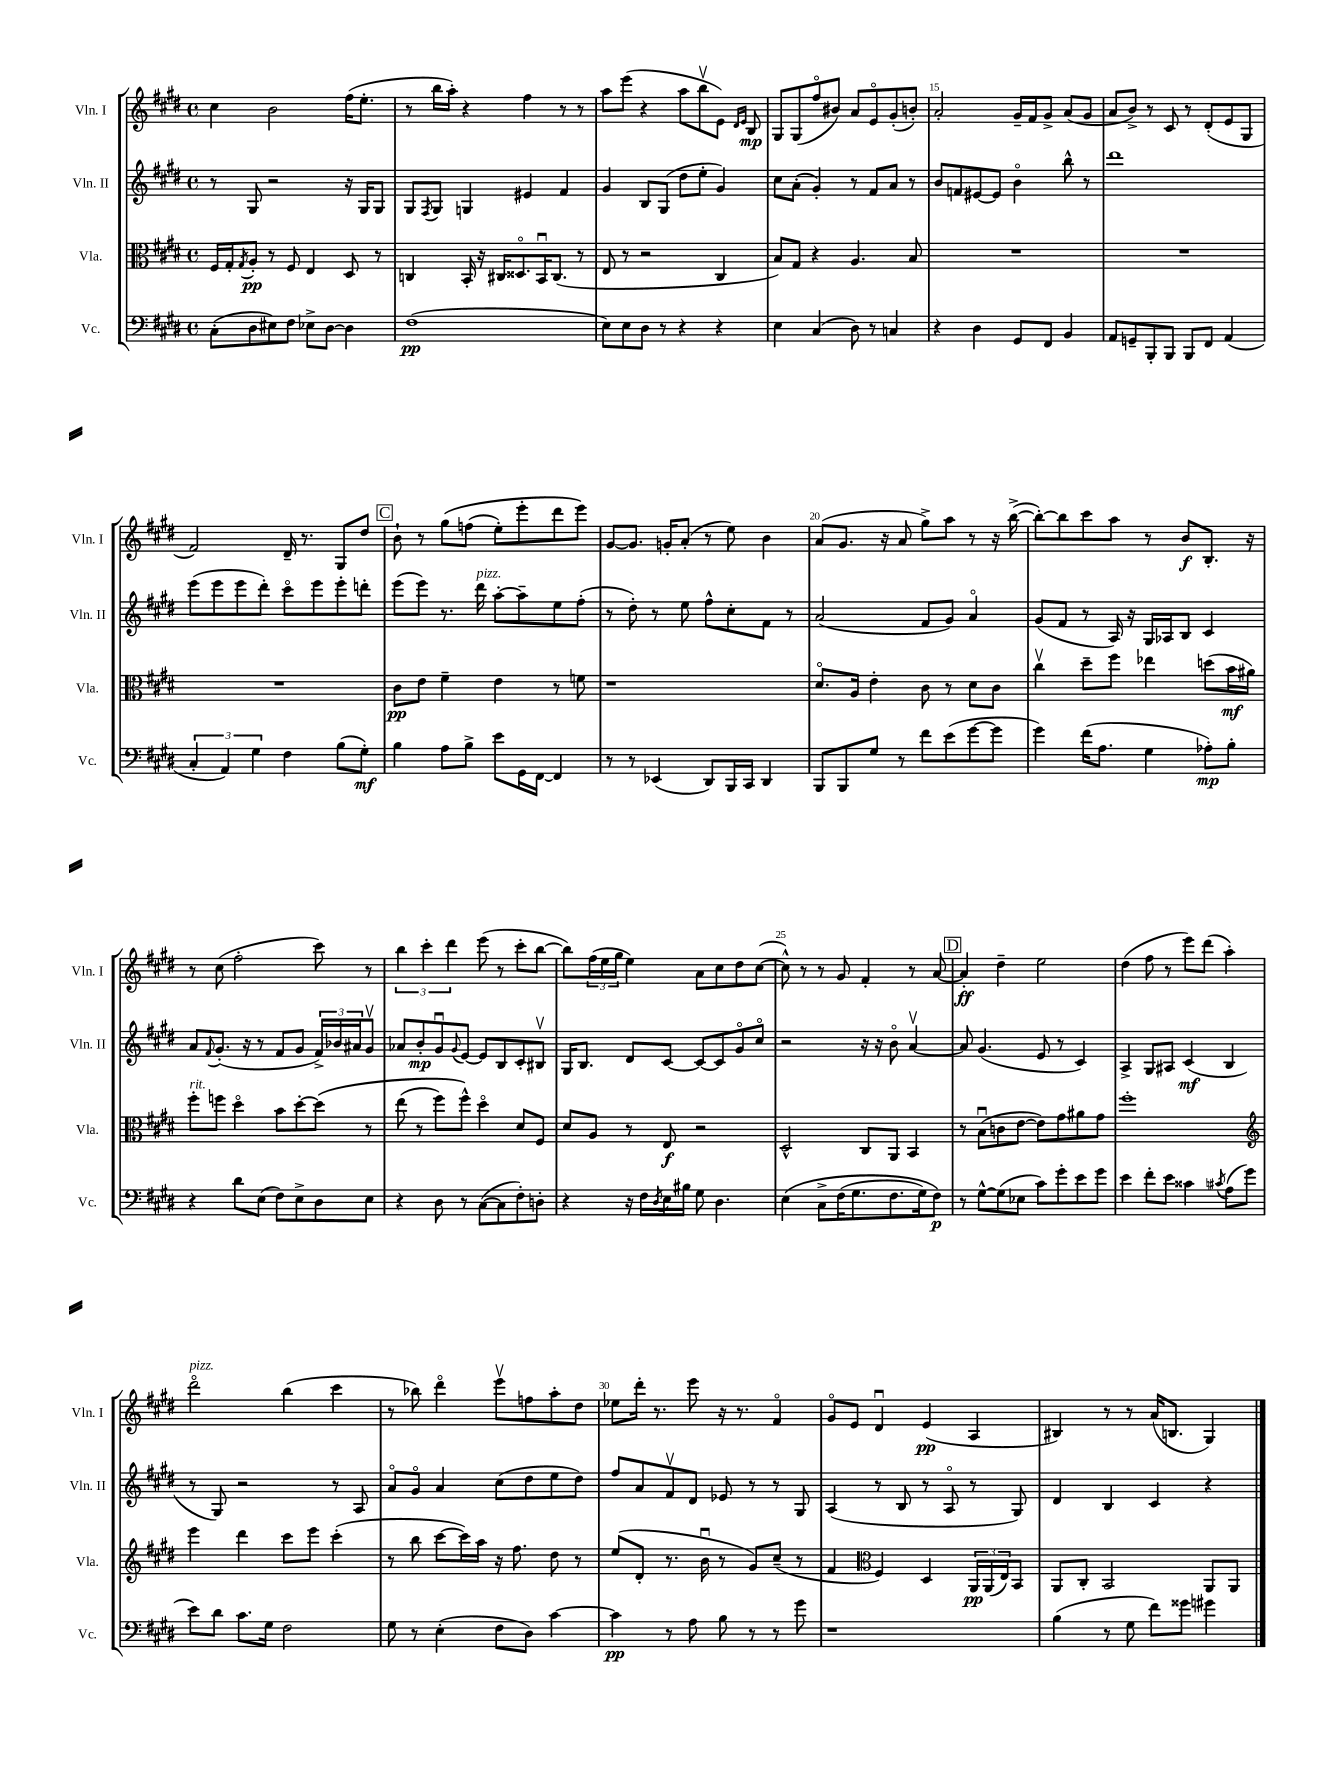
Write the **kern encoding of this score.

**kern	**dynam	**kern	**dynam	**kern	**dynam	**kern	**dynam
*part4	*part4	*part3	*part3	*part2	*part2	*part1	*part1
*staff4	*staff4	*staff3	*staff3	*staff2	*staff2	*staff1	*staff1
*I"Vc.	*	*I"Vla.	*	*I"Vln. II	*	*I"Vln. I	*
*I'Vc.	*	*I'Vla.	*	*I'Vln. II	*	*I'Vln. I	*
*clefF4	*	*clefC3	*	*clefG2	*	*clefG2	*
*k[f#c#g#d#]	*	*k[f#c#g#d#]	*	*k[f#c#g#d#]	*	*k[f#c#g#d#]	*
*M4/4	*	*M4/4	*	*M4/4	*	*M4/4	*
*met(c)	*	*met(c)	*	*met(c)	*	*met(c)	*
=11	=11	=11	=11	=11	=11	=11	=11
(8C#'\L	.	16F#/LL	.	8r	.	4cc#\	.
.	.	16G#'/J	.	.	.	.	.
.	.	8qG#/	.	.	.	.	.
8D#\	.	8A'/J	pp	8G#/	.	.	.
8E#X\)	.	8r	.	2r	.	2b\	.
8F#\J	.	8F#/	.	.	.	.	.
8E-X^\L	.	4E/	.	.	.	.	.
[8D#\J	.	.	.	.	.	.	.
4D#\]	.	8D#/	.	16r	.	(16ff#\KL	.
.	.	.	.	16G#/KL	.	8.ee'\J	.
.	.	8r	.	8G#/J	.	.	.
=12	=12	=12	=12	=12	=12	=12	=12
(1F#	pp	4Cn/	.	8G#/L	.	8r	.
.	.	.	.	8qF#/	.	.	.
.	.	.	.	8G#/J	.	16bb\LL	.
.	.	.	.	.	.	16aa'\JJ)	.
.	.	16BB'/	.	4Gn/	.	4r	.
.	.	16r	.	.	.	.	.
.	.	16C#X/KL	.	.	.	.	.
.	.	8.D##X/	.	.	.	.	.
.	.	.	.	4e#X/	.	4ff#\	.
.	.	16BBu/K	.	.	.	.	.
.	.	(8.C#/J	.	.	.	.	.
.	.	.	.	4f#/	.	8r	.
.	.	8r	.	.	.	8r	.
=13	=13	=13	=13	=13	=13	=13	=13
8E\L)	.	8E/	.	4g#/	.	8aa\L	.
8E\	.	8r	.	.	.	(8eee\J	.
8D#\J	.	2r	.	8B/L	.	4r	.
8r	.	.	.	(8G#/J	.	.	.
4r	.	.	.	8dd#\L	.	8aa\L	.
.	.	.	.	8ee'\J	.	8bbv\	.
4r	.	4C#/	.	4g#/)	.	8e\J)	.
.	.	.	.	.	.	16qqd#/LL	.
.	.	.	.	.	.	16qqe/JJ	.
.	.	.	.	.	.	8B/	mp
=14	=14	=14	=14	=14	=14	=14	=14
4E\	.	8B/L)	.	8cc#\L	.	8G#/L	.
.	.	8G#/J	.	(8a'\J	.	(8G#/	.
(4C#/	.	4r	.	4g#'/)	.	8ff#/	.
.	.	.	.	.	.	8b#X/J)	.
8D#\)	.	4.A/	.	8r	.	8a/L	.
8r	.	.	.	8f#/L	.	8e/	.
4Cn/	.	.	.	8a/J	.	(8g#'/	.
.	.	8B/	.	8r	.	8bn'/J)	.
=15	=15	=15	=15	=15	=15	=15	=15
4r	.	1r	.	8b/L	.	2a'/	.
.	.	.	.	8fn/	.	.	.
4D#\	.	.	.	[8e#X/	.	.	.
.	.	.	.	8e#/J]	.	.	.
8GG#/L	.	.	.	4b\	.	16g#~/LL	.
.	.	.	.	.	.	16f#/J	.
8FF#/J	.	.	.	.	.	8g#^/J	.
4BB/	.	.	.	8bb^^\	.	(8a/L	.
.	.	.	.	8r	.	8g#/J	.
=16	=16	=16	=16	=16	=16	=16	=16
8AA/L	.	1r	.	1ddd#	.	8a/L	.
8GGn~/	.	.	.	.	.	8b^/J)	.
8BBB'/	.	.	.	.	.	8r	.
8BBB/J	.	.	.	.	.	8c#/	.
8BBB/L	.	.	.	.	.	8r	.
8FF#/J	.	.	.	.	.	(8d#'/L	.
(4AA/	.	.	.	.	.	8e/	.
.	.	.	.	.	.	8G#/J	.
!!LO:LB:g=z
=17	=17	=17	=17	=17	=17	=17	=17
6C#'/	.	1r	.	(8eee\L	.	2f#/)	.
.	.	.	.	8eee\	.	.	.
6AA/)	.	.	.	.	.	.	.
.	.	.	.	8eee\	.	.	.
6G#\	.	.	.	.	.	.	.
.	.	.	.	8ddd#'\J)	.	.	.
4F#\	.	.	.	8ccc#\L	.	16d#~/	.
.	.	.	.	.	.	8.r	.
.	.	.	.	8eee\	.	.	.
(8B\L	.	.	.	8eee'\	.	8G#/L	.
8G#'\J)	mf	.	.	8dddn'\J	.	8dd#/J	.
!!LO:REH:place=s1:t=C
=18	=18	=18	=18	=18	=18	=18	=18
4B\	.	8c#\L	pp	(8eee\L	.	8b`\	.
.	.	8e\J	.	8eee\J)	.	8r	.
8A\L	.	4f#~\	.	8.r	.	(8gg#\L	.
8B^\J	.	.	.	.	.	(8ffn\J	.
!	!	!	!	!LO:TX:a:i:t=pizz.	!	!	!
.	.	.	.	16ddd#\	.	.	.
8e\L	.	4e\	.	[8aa'\L	.	8ee'\L)	.
16GG#\L	.	.	.	8aa~\]	.	8eee'\	.
[16FF#\JJ	.	.	.	.	.	.	.
4FF#/]	.	8r	.	8ee\	.	8ddd#\	.
.	.	8fn\	.	(8ff#'\J	.	8eee\J)	.
=19	=19	=19	=19	=19	=19	=19	=19
8r	.	1r	.	8r	.	[8g#/L	.
8r	.	.	.	8dd#'\)	.	8.g#/J]	.
(4EE-X/	.	.	.	8r	.	.	.
.	.	.	.	.	.	16gn'/KL	.
.	.	.	.	8ee\	.	(8a'/J	.
8DD#/L)	.	.	.	8ff#^^\L	.	8r	.
16BBB/L	.	.	.	8cc#'\	.	8ee\)	.
16CC#/JJ	.	.	.	.	.	.	.
4DD#/	.	.	.	8f#\J	.	4b\	.
.	.	.	.	8r	.	.	.
=20	=20	=20	=20	=20	=20	=20	=20
8BBB/L	.	8.d#/L	.	(2a/	.	(8a/L	.
8BBB/	.	.	.	.	.	8.g#/J	.
.	.	16A/Jk	.	.	.	.	.
8G#/J	.	4e'\	.	.	.	.	.
.	.	.	.	.	.	16r	.
8r	.	.	.	.	.	8a/	.
8f#\L	.	8c#\	.	8f#/L	.	8gg#^\L)	.
(8e\	.	8r	.	8g#/J)	.	8aa\J	.
[8g#\	.	8d#\L	.	4a/	.	8r	.
8g#\J]	.	8c#\J	.	.	.	16r	.
.	.	.	.	.	.	([16bb^\	.
=21	=21	=21	=21	=21	=21	=21	=21
4g#\)	.	4cc#v\	.	(8g#/L	.	8bb'\L_)	.
.	.	.	.	8f#/J	.	8bb\]	.
(16f#\KL	.	8dd#~\L	.	8r	.	8ccc#\	.
8.A\J	.	.	.	.	.	.	.
.	.	8ff#\J	.	16A/)	.	8aa\J	.
.	.	.	.	16r	.	.	.
4G#\	.	4ee-X\	.	16G#/LL	.	8r	.
.	.	.	.	16A-X/J	.	.	.
.	.	.	.	8B/J	.	8b/L	f
8A-X'\L)	mp	(8ddn\L	.	4c#/	.	8.B'/J	.
8B'\J	.	16b\L	mf	.	.	.	.
.	.	16a#X\JJ)	.	.	.	16r	.
!!LO:LB:g=z
=22	=22	=22	=22	=22	=22	=22	=22
!	!	!LO:TX:a:i:t=rit.	!	!	!	!	!
4r	.	8ff#'\L	.	8a/L	.	8r	.
.	.	.	.	8qqf#/	.	.	.
.	.	8ffn\J	.	(8.g#'/J	.	(8cc#\	.
8d#\L	.	4dd#\	.	.	.	2ff#'\	.
.	.	.	.	16r	.	.	.
(8E\J	.	.	.	8r	.	.	.
8F#\L)	.	8b\L	.	8f#/L	.	.	.
8E^\	.	[8dd#'\	.	8g#/J	.	.	.
8D#\	.	(8dd#\J]	.	24f#^/LL)	.	8ccc#\)	.
.	.	.	.	24b-X/	.	.	.
.	.	.	.	24a#X/J	.	.	.
8E\J	.	8r	.	8g#v/J	.	8r	.
=23	=23	=23	=23	=23	=23	=23	=23
4r	.	(8ee\	.	8a-X/L	.	6bb\	.
.	.	8r	.	8b'/	mp	.	.
.	.	.	.	.	.	6ccc#'\	.
8D#\	.	8ff#\L)	.	8g#u/	.	.	.
.	.	.	.	.	.	6ddd#\	.
.	.	.	.	8qqg#/	.	.	.
8r	.	8ff#^^\J)	.	[8e/J	.	.	.
([8C#\L	.	4dd#\	.	8e/L]	.	(8eee\	.
8C#\]	.	.	.	8B/	.	8r	.
8F#'\)	.	8d#/L	.	8c#'/	.	8ccc#'\L	.
8Dn'\J	.	8F#/J	.	8B#Xv/J	.	[8bb\J	.
=24	=24	=24	=24	=24	=24	=24	=24
4r	.	8d#/L	.	16G#/KL	.	8bb\L])	.
.	.	.	.	8.B/J	.	.	.
.	.	8A/J	.	.	.	(24ff#\L	.
.	.	.	.	.	.	24ee\	.
.	.	.	.	.	.	24gg#\JJ	.
16r	.	8r	.	8d#/L	.	4ee\)	.
16F#\LL	.	.	.	.	.	.	.
8qD#/	.	.	.	.	.	.	.
16E\	.	8E/	f	[8c#/J	.	.	.
16B#X\JJ	.	.	.	.	.	.	.
8G#\	.	2r	.	8c#/L_	.	8a\L	.
4.D#\	.	.	.	8c#/]	.	8cc#\	.
.	.	.	.	8g#/	.	8dd#\	.
.	.	.	.	8cc#/J	.	([8cc#\J	.
=25	=25	=25	=25	=25	=25	=25	=25
(4E\	.	2D#^^/	.	2r	.	8cc#^^\])	.
.	.	.	.	.	.	8r	.
8C#^\L	.	.	.	.	.	8r	.
(16F#\K	.	.	.	.	.	8g#/	.
8.G#\	.	.	.	.	.	.	.
.	.	8C#/L	.	16r	.	4f#'/	.
.	.	.	.	16r	.	.	.
8.F#\	.	8AA/J	.	8b\	.	.	.
.	.	4BB/	.	[4av/	.	8r	.
16G#\k)	.	.	.	.	.	.	.
8F#\J)	p	.	.	.	.	[8a/	.
!!LO:REH:place=s1:t=D
=26	=26	=26	=26	=26	=26	=26	=26
8r	.	8r	.	8a/]	.	4a'/]	ff
[8G#^^\L	.	(8Bu\L	.	(4.g#/	.	.	.
(8G#\]	.	8cn\	.	.	.	4dd#~\	.
8E-X\J	.	[8e\J	.	.	.	.	.
8c#\L)	.	8e\L])	.	8e/	.	2ee\	.
8g#'\	.	8g#\	.	8r	.	.	.
8e\	.	8a#X\	.	4c#/)	.	.	.
8g#\J	.	8g#\J	.	.	.	.	.
=27	=27	=27	=27	=27	=27	=27	=27
4e\	.	1ff#'	.	4A^/	.	(4dd#\	.
8f#'\L	.	.	.	8G#/L	.	8ff#\	.
8e\J	.	.	.	8A#X/J	.	8r	.
4c##X\	.	.	.	(4c#/	mf	8eee\L)	.
.	.	.	.	.	.	(8ddd#\J	.
8qc#X/	.	.	.	.	.	.	.
(8A\L	.	.	.	4B/	.	4aa'\)	.
8g#\J	.	.	.	.	.	.	.
!!LO:LB:g=z
=28	=28	=28	=28	=28	=28	=28	=28
*	*	*clefG2	*	*	*	*	*
!	!	!	!	!	!	!LO:TX:a:i:t=pizz.	!
8e\L)	.	4eee\	.	8r	.	2ddd#\	.
8d#\J	.	.	.	8G#/)	.	.	.
8.c#\L	.	4ddd#\	.	2r	.	.	.
16G#\Jk	.	.	.	.	.	.	.
2F#\	.	8ccc#\L	.	.	.	(4bb\	.
.	.	8eee\J	.	.	.	.	.
.	.	(4ccc#'\	.	8r	.	4ccc#\	.
.	.	.	.	8A/	.	.	.
=29	=29	=29	=29	=29	=29	=29	=29
8G#\	.	8r	.	8a/L	.	8r	.
8r	.	8bb\	.	8g#/J	.	8bb-X\)	.
(4E'\	.	[8ccc#\L	.	4a/	.	4ddd#\	.
.	.	16ccc#\L])	.	.	.	.	.
.	.	16aa\JJ	.	.	.	.	.
8F#\L	.	16r	.	(8cc#\L	.	8eeev\L	.
.	.	8.ff#\	.	.	.	.	.
8D#\J)	.	.	.	8dd#\	.	8ffn\	.
[4c#\	.	8dd#\	.	8ee\	.	8aa'\	.
.	.	8r	.	8dd#\J)	.	8dd#\J	.
=30	=30	=30	=30	=30	=30	=30	=30
4c#\]	pp	(8ee/L	.	8ff#/L	.	8ee-X\L	.
.	.	8d#'/J	.	8a/	.	16ddd#'\Jk	.
.	.	.	.	.	.	8.r	.
8r	.	8.r	.	8f#v/	.	.	.
8A\	.	.	.	8d#/J	.	8eee\	.
.	.	16bu\	.	.	.	.	.
8B\	.	8r	.	8e-X/	.	16r	.
.	.	.	.	.	.	8.r	.
8r	.	8g#/L)	.	8r	.	.	.
8r	.	(8cc#~/J	.	8r	.	4f#/	.
8g#\	.	8r	.	8G#/	.	.	.
=31	=31	=31	=31	=31	=31	=31	=31
1r	.	4f#/	.	(4A/	.	8g#/L	.
.	.	.	.	.	.	8e/J	.
*	*	*clefC3	*	*	*	*	*
.	.	4F#/)	.	8r	.	4d#u/	.
.	.	.	.	8B/	.	.	.
.	.	4D#/	.	8r	.	(4e/	pp
.	.	.	.	8A/	.	.	.
.	.	24AA/LL	pp	8r	.	4A/	.
.	.	(24AA/	.	.	.	.	.
.	.	24E/J)	.	.	.	.	.
.	.	8BB/J	.	8G#/)	.	.	.
=32	=32	=32	=32	=32	=32	=32	=32
(4B\	.	8AA/L	.	4d#/	.	4B#X/)	.
.	.	8C#'/J	.	.	.	.	.
8r	.	2BB/	.	4B/	.	8r	.
8G#\	.	.	.	.	.	8r	.
8f#\L)	.	.	.	4c#/	.	(16a/KL	.
.	.	.	.	.	.	8.Bn/J	.
8g##X\J	.	.	.	.	.	.	.
4g#X\	.	8AA/L	.	4r	.	4G#/)	.
.	.	8AA/J	.	.	.	.	.
==	==	==	==	==	==	==	==
*-	*-	*-	*-	*-	*-	*-	*-
